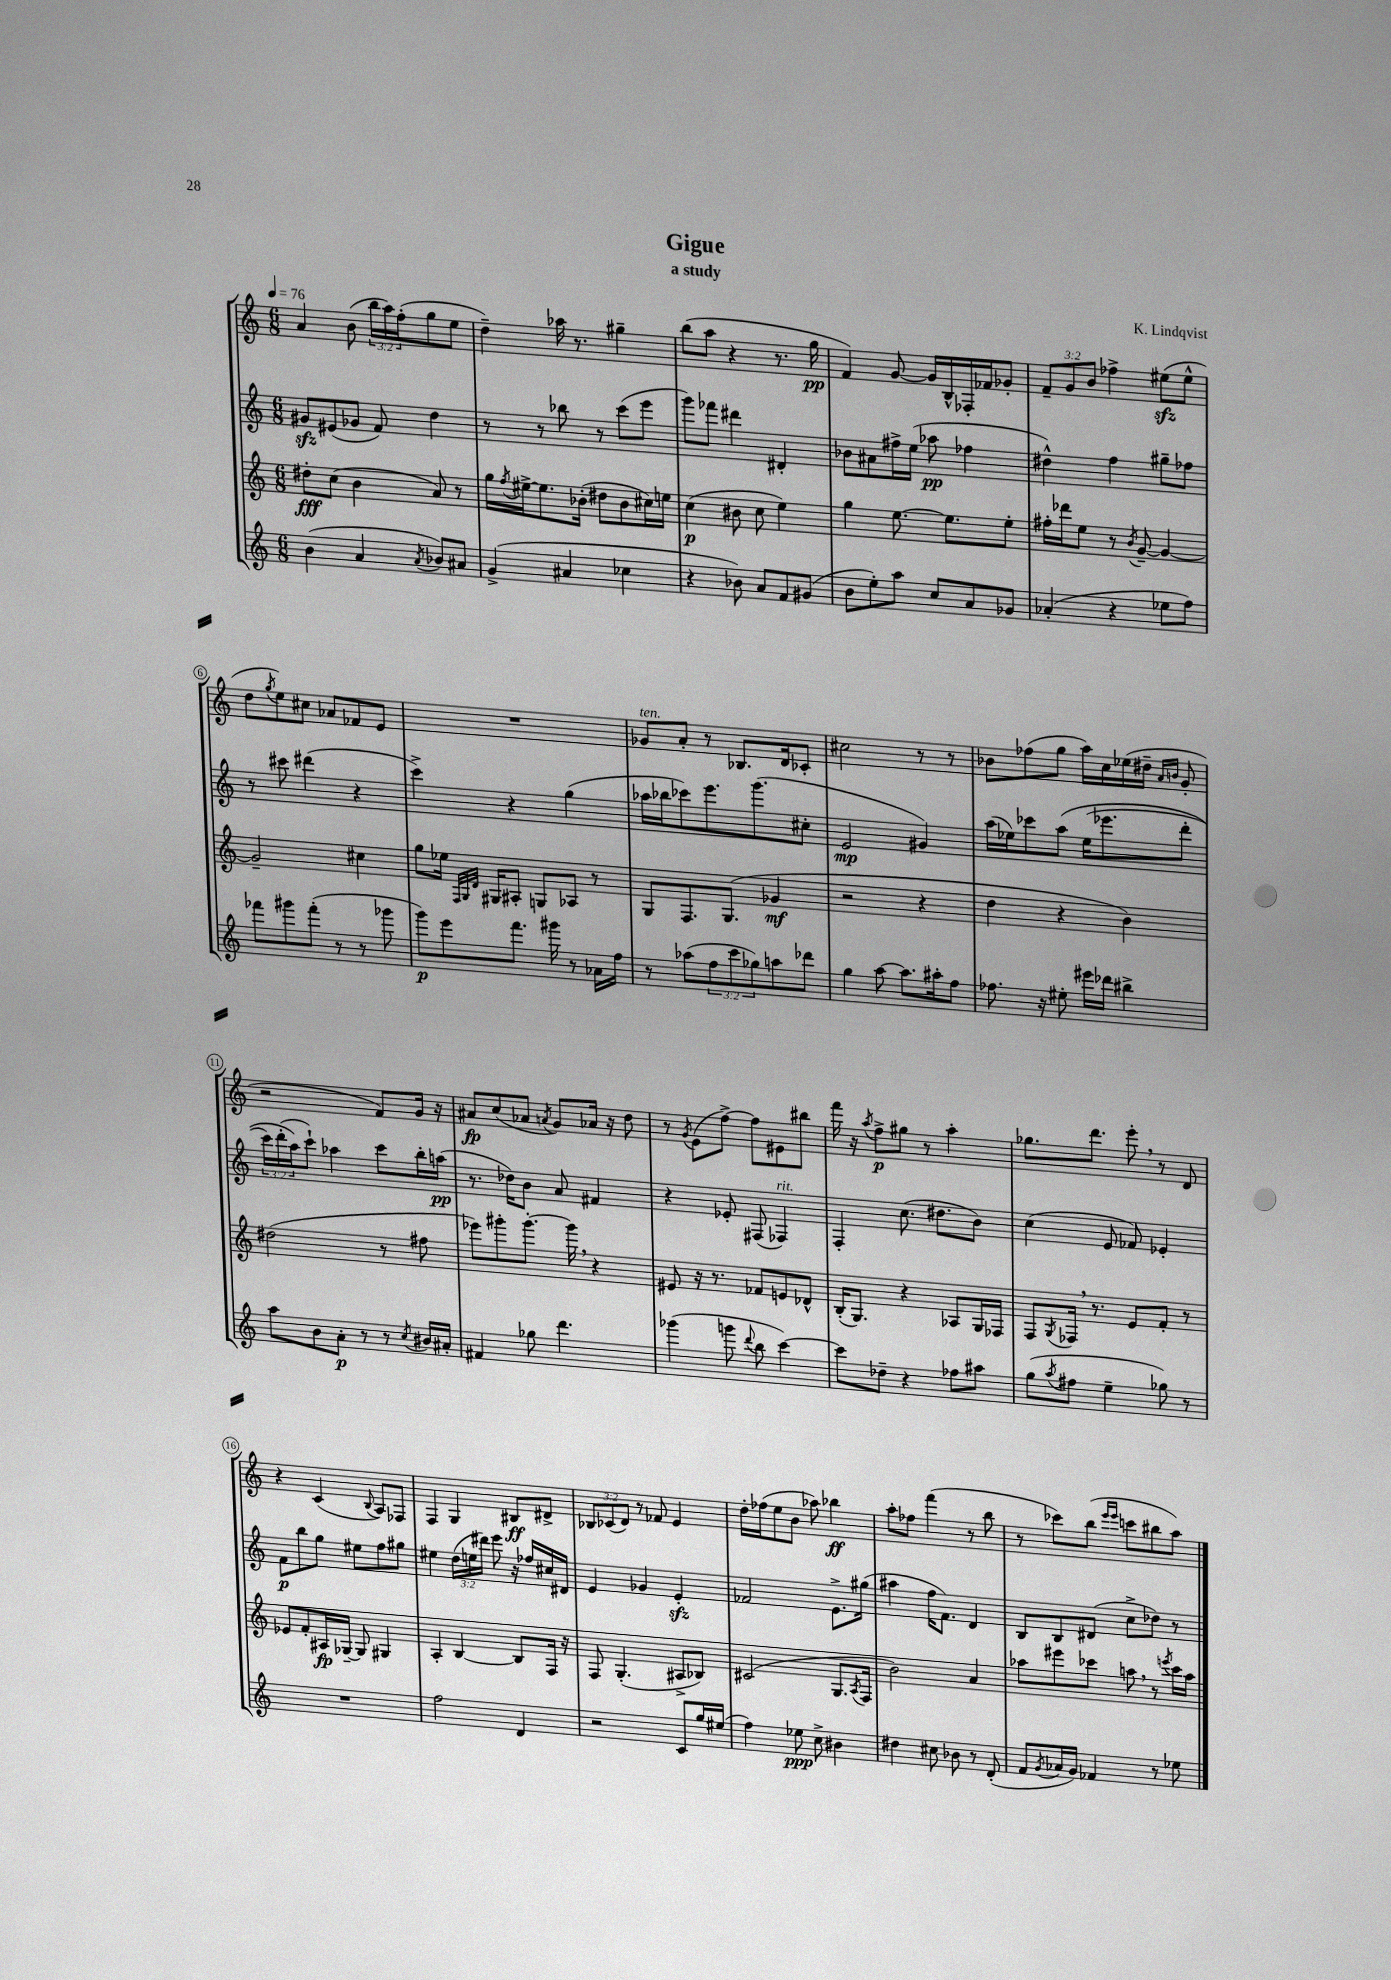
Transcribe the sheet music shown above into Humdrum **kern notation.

**kern	**kern	**kern	**kern
*staff4	*staff3	*staff2	*staff1
*clefG2	*clefG2	*clefG2	*clefG2
*k[]	*k[]	*k[]	*k[]
*M6/8	*M6/8	*M6/8	*M6/8
*MM76	*MM76	*MM76	*MM76
(4b\	8dd#'\L	8g#/L	4a/
.	(8cc\J	(8e#/	.
4a/	4b\	8g-/J	(8b\
.	.	8f/)	24bb\LL
.	.	.	24aa\)
.	.	.	(24ff'\J
8qa/	.	.	.
8b-/L)	8a/)	4dd\	8gg\
8a#/J	8r	.	8ee\J
=	=	=	=
(4g^/	16gg\LL	8r	4dd~\)
.	8qff/	.	.
.	[16ee#^\J	.	.
.	8.ee#\]	8r	.
4a#/	.	8bb-\	16aa-\
.	(16b-'\Jk	.	8.r
.	8dd#\L	8r	.
4cc-\	8b-\	(8ccc\L	4gg#~\
.	16cc#\L)	8eee\J	.
.	16ee\JJ	.	.
=	=	=	=
4r	(4cc\	8ggg\L)	(8bb\L
.	.	8fff-\J	8aa\J
8b-\)	8b#\	4ddd#\	4r
8a/L	8cc\	.	.
8f/	4ee\)	4d#'/	8.r
(8g#/J	.	.	.
.	.	.	16gg\
=	=	=	=
8b\L	4gg\	8b-\L	4f/)
8ee'\)	.	8a#\	.
8aa\J	[8.ee\	16ff#^\L	[8g/
.	.	(16ee\JJ	.
8cc/L	.	8aa-\	16g/]LL
.	8.ee\]L	.	16B^^/
8a/	.	4ff-\	16F-'/
.	.	.	16f-/J
8g-/J	8ee'\J	.	8g-'/J
=	=	=	=
(4a-'/	16ff#'\LL	4dd#^^\)	12f~/L
.	16ddd-\J	.	.
.	.	.	12g/
.	8ee\J	.	.
.	.	.	12b/J
4r	8r	4ff\	4ff-^\
.	8qb/	.	.
.	[8g~/	.	.
8ee-\L	4g/_	8gg#~\L	(8ee#\L
8ff\J)	.	8ff-\J	8ee#^^\J
=	=	=	=
8fff-\L	2g~/]	8r	8dd\L
.	.	.	8qgg/
8ggg#\	.	8ccc#\	8ee\)
(8fff-'\J	.	(4ddd#\	8cc#\J
8r	.	.	8a-/L
8r	4cc#\	4r	8f-/
8ggg-\	.	.	8e/J
=	=	=	=
8ggg\L)	8gg\L	4ccc^\)	2.r
8eee\	16ee-\Jk	.	.
.	32qqF/LLL	.	.
.	32qqG/	.	.
.	32qqd/JJJ	.	.
.	16G#/LK	.	.
8.fff\J	8A#'/J	4r	.
.	8G/L	.	.
16ggg#\	.	.	.
8r	8A-/J	(4gg\	.
16a-\LL	8r	.	.
16ff\JJ	.	.	.
=	=	=	=
8r	8G/L	16aa-\LL	8g-/L
.	.	16bb-\J	.
(8aa-\L	8.F/	8ccc-\)	8a'/J
12ff\	.	8.eee\	8r
.	(8.G/J	.	.
12ccc\	.	.	.
.	.	.	8.B-/L
12gg-\)	.	.	.
.	.	(8.ggg\	.
8aa\	4g-/	.	.
.	.	.	16d/k
8ddd-\J	.	8cc#'\J	8c-'/J
=	=	=	=
4gg\	2r	2e/	2cc#\
[8aa\	.	.	.
8.aa\]L	.	.	.
.	4r	4g#/)	8r
16aa#'\k	.	.	.
8ff\J	.	.	8r
=	=	=	=
8.ff-\	4dd\	(16aa\LL	8b-\L
.	.	16ee-\J)	.
.	.	8ccc-\	(8ff-\
16r	.	.	.
8ee#'\	4r	&(8aa\J	8gg\J
16eee#\LL	.	(16ee-\LK	16aa\LL)
16ddd-\JJ	.	8.eee-\	16cc\
4bb#^\	4b\)	.	(16ee-\
.	.	.	16dd#~\JJ
.	.	.	16qqa/LL
.	.	.	16qqb/JJ
.	.	8ddd'\J	8g'/
=	=	=	=
8aa\L	(2dd#\	24ccc\LL)	2r
.	.	(24ddd'\	.
.	.	24aa\J&)	.
8b\	.	8ccc`\J)	.
8a'\J	.	4aa-\	.
8r	.	.	.
8r	8r	8ccc\L	8f/L)
8qcc/	.	.	.
16b#/LL	8ff#\	16bb'\L	16g/Jk
16a#'/JJ	.	(16aa\JJ	16r
=	=	=	=
4f#/	8eee-\L)	8.r	8a#/L
.	8ggg#'\	.	(8cc/
.	.	16dd-\LK)	.
8gg-\	[8.ggg#'\J	8b\J	8a-/J
.	.	.	8qa/
4.ddd\	.	8a/	8g/L)
.	16ggg#\]	.	.
.	4r	4f#/	16a-/Jk
.	.	.	16r
.	.	.	8dd\
=	=	=	=
(4ggg-\	8e#/	4r	8r
.	.	.	8qg/
.	16r	.	(8e\L
.	8.r	.	.
8ggg\	.	8e-'/	[8ff^\J)
8qqddd/	.	.	.
8bb\	8f-/L	(8F#/	8ff\]L
[4ccc\)	8e/	4F-/)	8e#\
.	8d-^^/J	.	8bb#\J
=	=	=	=
8ccc\]L	(16B'/LK	4F'/	16fff\
.	8.G/J)	.	16r
.	.	.	8qaa/
8dd-~\J	.	.	8ff^\L
4r	4r	(8.cc\	8gg#\J
.	.	.	8r
.	.	8.dd#\L	.
8ff-\L	8A-/L	.	4aa'\
8aa#\J	16G/L	8b\J)	.
.	16F-/JJ	.	.
=	=	=	=
(8gg\L	8F/L	(4cc\	8.gg-\L
8qaa/	8qG/	.	.
8ff#\J	16F-/Jk	.	.
.	8.r	.	8.ddd\J
4ee~\	.	8e/	.
.	8e/L	8f-/)	8eee'\
8gg-\)	8f'/J	4e-'/	8r
8r	8r	.	8d/
=	=	=	=
2.r	8e-/L	8f\L	4r
.	8f'/	8bb\	.
.	16A#/L	8gg\J	(4c/
.	[16G-~/JJ	.	.
.	8G-/]	8ee#\L	.
.	.	.	8qqB/
.	4G#/	8ff\	8A/L)
.	.	8gg#\J	8F-/J
=	=	=	=
2ff\	4A'/	4ee#\	4F/
.	[4B/	(24dd\LL	4G/
.	.	24ee\	.
.	.	24ddd#\JJ)	.
.	.	8eee\	.
4d/	8B/]L	16r	8B#/L
.	.	16ff-/LL	.
.	16F/Jk	16cc#/	8d#^/J
.	16r	16d#/JJ	.
=	=	=	=
2r	8F/	4e/	12B-/L
.	.	.	(12c-/
.	(4.G'/	.	.
.	.	.	12d/J)
.	.	4g-/	8r
.	.	.	8f-/
8c/L	8A#^/L	4e'/	4e/
16gg/L	8B-/J)	.	.
(16ee#/JJ	.	.	.
=	=	=	=
4ff\)	(2c#/	2f-/	16dd'\LL
.	.	.	(16ff-\J
.	.	.	8ee\
8ee-\	.	.	8b\J
8cc^\	.	.	8aa-\)
4b#\	8.G/L	8.e^\L	4bb-\
.	8qA/	.	.
.	16F/Jk	(16gg#\Jk	.
=	=	=	=
4dd#\	2b\)	4aa#\	8aa'\L
.	.	.	8ff-\J
8cc#\	.	16ff\LK	(4fff\
.	.	8.f\J)	.
8b-\	.	.	.
8r	4a/	4d/	8r
(8d'/	.	.	8bb\
=	=	=	=
8f/L	8aa-\L	8B/L	8r
8qg/	.	.	.
16a-/L	8eee#\	8B/	8ccc-\L)
16g/JJ)	.	.	.
4f-/	8ccc-\J	(8d#/J	(8bb\J
.	.	.	16qqeee/LL
.	.	.	16qqeee/JJ
.	8aa\	8cc^\L	8ccc\L
8r	8r	8dd-\J)	8bb#\
.	8qeee/	.	.
8ee-\	16ccc-\LL	8r	8aa\J)
.	16aa\JJ	.	.
==	==	==	==
*-	*-	*-	*-
